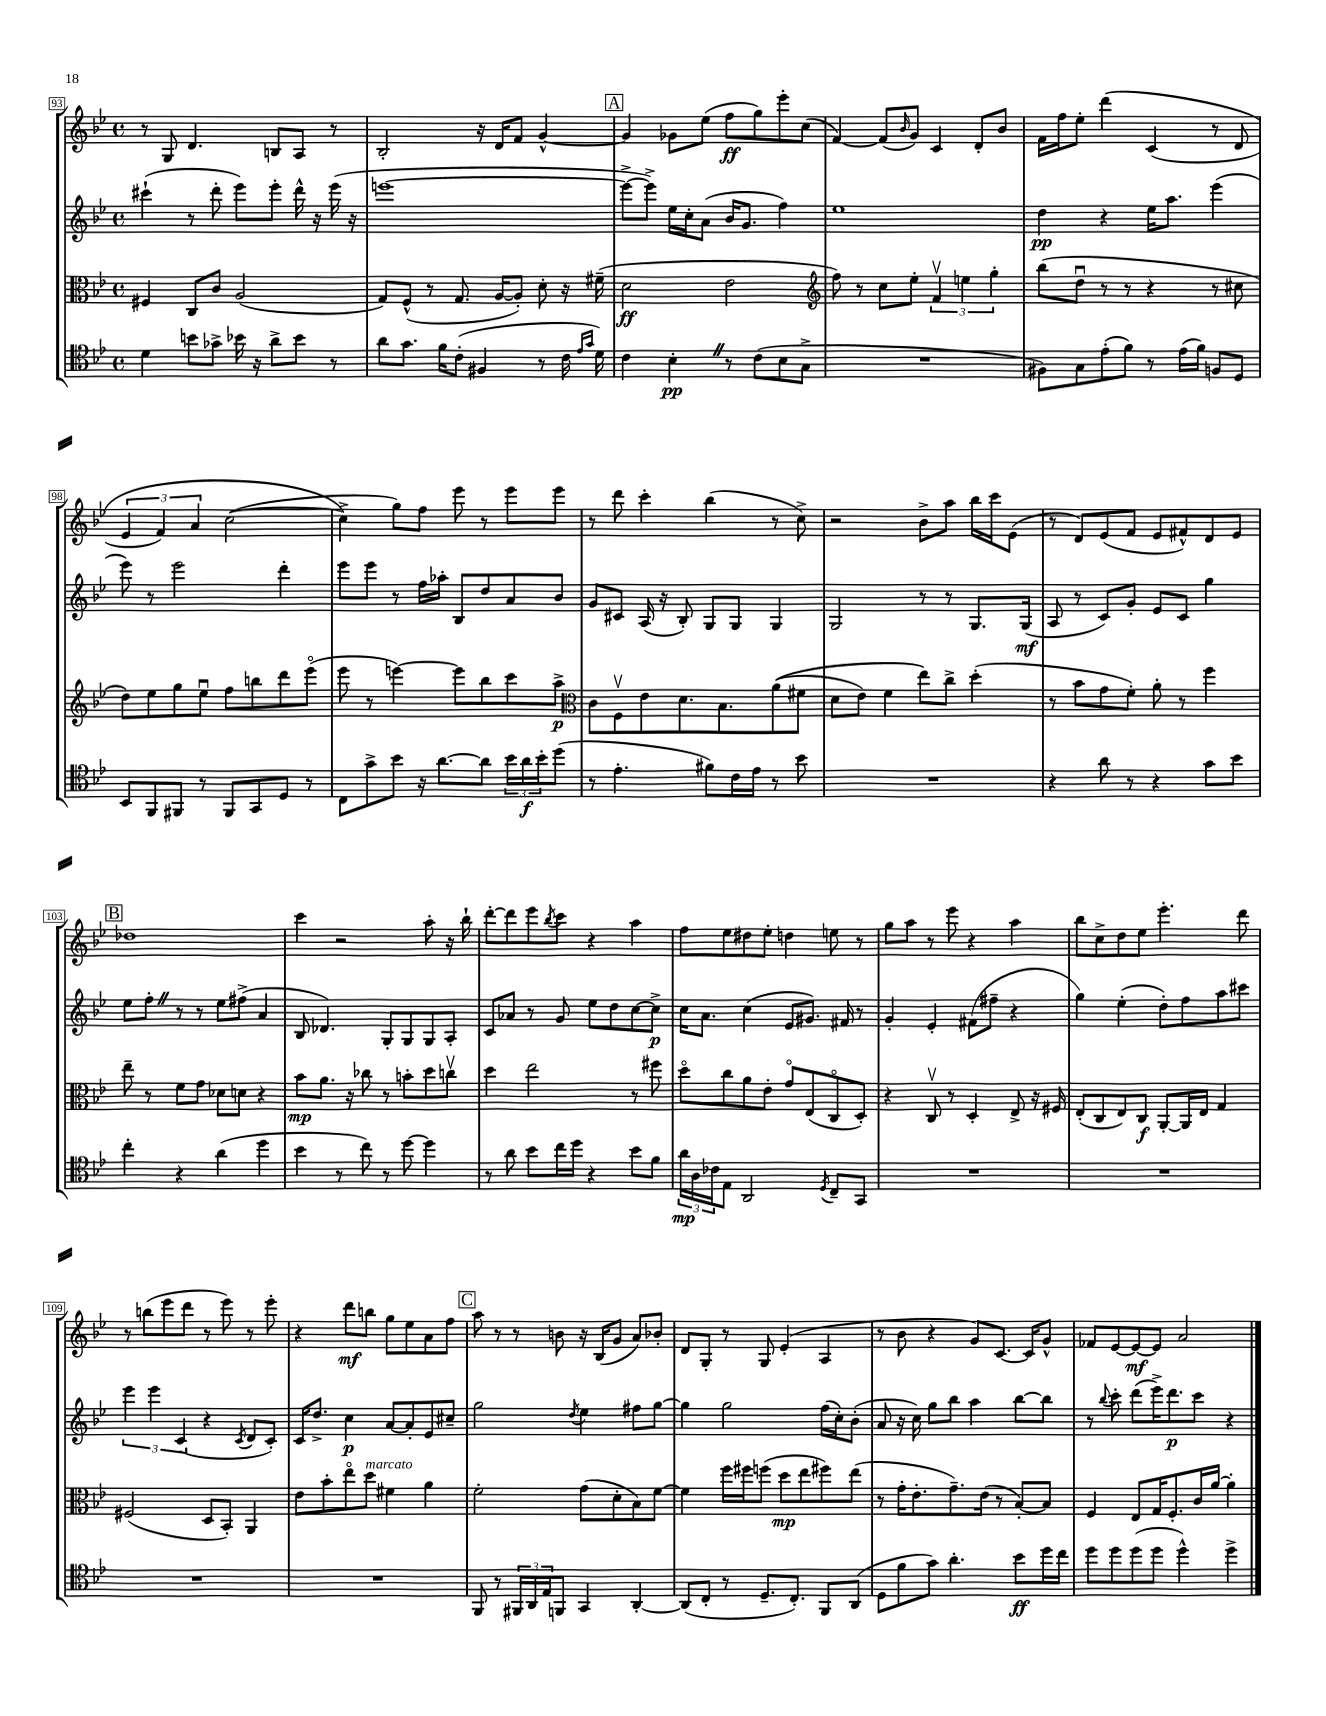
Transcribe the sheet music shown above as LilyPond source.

<<
\new StaffGroup <<
\new Staff = "s0" {
    \clef treble \key bes \major \defaultTimeSignature \time 4/4
    r8 g8 d'4. b8 a8 r8 |
    bes2-. r16 d'16 f'8 g'4~-^ |
    \mark \markup { \box "A" } g'4 ges'8 ees''8( f''8\ff g''8) ees'''8-. c''8( |
    f'4~) f'8( \grace { bes'16 } g'8) c'4 d'8-. bes'8 |
    f'16 f''16 ees''8-. d'''4\( c'4( r8 d'8 |
    \tuplet 3/2 { ees'4 f'4) a'4 } c''2~( |
    c''4->\) g''8) f''8 ees'''8 r8 ees'''8 ees'''8 |
    r8 d'''8 c'''4-. bes''4( r8 c''8->) |
    r2 bes'8-> a''8 bes''16 c'''16 ees'8( |
    r8 d'8) ees'8( f'8 ees'8 fis'8-^) d'8 ees'8 |
    \mark \markup { \box "B" } des''1 |
    c'''4 r2 a''8-. r16 bes''16-! |
    d'''8~-. d'''8 ees'''8 \acciaccatura { bes''8 } c'''8 r4 a''4 |
    f''8 ees''8 dis''8 ees''8-. d''4 e''8 r8 |
    g''8 a''8 r8 ees'''8 r4 a''4 |
    bes''8 c''8-> d''8 ees''8 ees'''4.-. d'''8 |
    r8 b''8( ees'''8 d'''8 r8 ees'''8) r8 ees'''8-. |
    r4 d'''8\mf b''8 g''8 ees''8 a'8 f''8 |
    \mark \markup { \box "C" } a''8 r8 r8 b'8 r16 bes16( g'8 a'8) bes'8-. |
    d'8 g8-. r8 g8 ees'4-.( a4 |
    r8 bes'8 r4 g'8) c'8.~ c'16 g'8-^ |
    fes'8 ees'8~ ees'8~\mf ees'8 a'2 \bar "|." |
}
\new Staff = "s1" {
    \clef treble \key bes \major \defaultTimeSignature \time 4/4
    cis'''4-!( r8 d'''8-. ees'''8) ees'''8-. d'''16-^ r16 ees'''16( r16 |
    e'''1~ |
    \mark \markup { \box "A" } e'''8~-> e'''8->) ees''16 c''16-. a'8( bes'16 g'8. f''4) |
    ees''1 |
    d''4\pp r4 ees''16 a''8. ees'''4( |
    ees'''8) r8 ees'''2 d'''4-. |
    ees'''8 ees'''8 r8 f''16 aes''16-. bes8 d''8 a'8 bes'8 |
    g'8 cis'8 a16( r16 bes8-.) g8 g8 g4 |
    g2 r8 r8 g8. g16\mf( |
    a8 r8 c'8) g'8-. ees'8 c'8 g''4 |
    \mark \markup { \box "B" } ees''8 f''8-. \once \override BreathingSign.text = \markup { \musicglyph "scripts.caesura.straight" } \breathe r8 r8 ees''8 fis''8->( a'4 |
    bes8 des'4.) g8-. g8 g8 a8-. |
    c'8 aes'8 r8 g'8 ees''8 d''8 c''8~ c''8->\p |
    c''16 a'8. c''4( ees'8 gis'8.) fis'16 r8 |
    g'4-. ees'4-. fis'8( fis''8-- r4 |
    g''4) ees''4-.( d''8-.) f''8 a''8 cis'''8 |
    \tuplet 3/2 { ees'''4 ees'''4 c'4( } r4 \acciaccatura { c'8 } d'8 c'8-.) |
    c'16 d''8.-> c''4\p a'8~ a'8-. ees'8 cis''8-- |
    \mark \markup { \box "C" } g''2 \acciaccatura { d''8 } ees''4 fis''8 g''8~ |
    g''4 g''2 f''16( c''16-.) bes'8-.( |
    a'8 r16 c''16) g''8 bes''8 a''4 bes''8~ bes''8 |
    r8 \appoggiatura { bes''8 } c'''8-. d'''8( ees'''16->) d'''8.\p c'''8 r4 \bar "|." |
}
\new Staff = "s2" {
    \clef alto \key bes \major \defaultTimeSignature \time 4/4
    fis4 c8 c'8 a2( |
    g8) f8-^( r8 g8. a16~ a8-.) d'8-. r16 fis'16--( |
    \mark \markup { \box "A" } d'2\ff ees'2 |
    \clef treble f''8) r8 c''8 ees''8-. \tuplet 3/2 { f'4\upbow e''4 g''4-. } |
    bes''8( d''8\downbow r8 r8 r4 r8 cis''8 |
    d''8) ees''8 g''8 ees''8\downbow f''8 b''8 d'''8 ees'''8\flageolet( |
    ees'''8 r8 e'''4~) e'''8 bes''8 c'''8 a''8->\p |
    \clef alto c'8 f8\upbow ees'8 d'8. bes8. a'8(\( fis'8 |
    d'8 ees'8) f'4 ees''8\) c''8-> d''4-.( |
    r8 bes'8 g'8 f'8-.) a'8-. r8 f''4 |
    \mark \markup { \box "B" } ees''8-- r8 f'8 g'8 des'8 d'8 r4 |
    bes'8\mp a'8. r16 ces''8 r8 b'8-. d''8 c''8\upbow |
    d''4 ees''2 r8 fis''8 |
    d''8\flageolet c''8 a'8 ees'8-. g'8\flageolet ees8( c8\flageolet d8-.) |
    r4 c8\upbow r8 d4-. ees8-> r16 fis16 |
    ees8-.( c8 ees8) c8\f a,8~-. a,16 ees16 g4 |
    fis2( d8 bes,8-.) a,4 |
    ees'8 bes'8-. ees''8\flageolet d''8^\markup { \italic "marcato" } fis'4 a'4 |
    \mark \markup { \box "C" } f'2-. g'8( d'8-. bes8) f'8~ |
    f'4 f''16 fis''16 f''8( d''8\mp ees''8 fis''8) ees''8( |
    r8 g'16-. ees'8.-. g'8.--) ees'16( r8 bes8~-.) bes8 |
    f4 ees8 g16 f8.-. c'16 a'16~ a'4-. \bar "|." |
}
\new Staff = "s3" {
    \clef tenor \key bes \major \defaultTimeSignature \time 4/4
    d'4 b'8 ges'8-> bes'16 r16 a'8-> bes'8 r8 |
    a'8 g'8. f'16 c'8-.( fis4 r8 c'16 \grace { ees'16 g'16 } d'16) |
    \mark \markup { \box "A" } c'4 bes4-.\pp \once \override BreathingSign.text = \markup { \musicglyph "scripts.caesura.straight" } \breathe r8 c'8( bes8 g8-> |
    R1 |
    fis8) g8 ees'8-.( f'8) r8 ees'16( f'16) f8 d8 |
    bes,8 f,8 fis,8 r8 fis,8 g,8 d8 r8 |
    c8 g'8-> bes'8 r16 a'8.~ a'8 \tuplet 3/2 { bes'16 a'16\f bes'16-. } d''8( |
    r8 ees'4.-. fis'8) c'16 ees'16 r8 bes'8 |
    R1 |
    r4 a'8 r8 r4 g'8 bes'8 |
    \mark \markup { \box "B" } c''4-. r4 a'4( d''4 |
    bes'4 r8 c''8) r8 d''8~ d''4 |
    r8 a'8 bes'8 c''16 d''16 r4 bes'8 f'8 |
    \tuplet 3/2 { a'16\mp a16 ces'16 } ees8 a,2 \acciaccatura { d8 } c8-- g,8 |
    R1 |
    R1 |
    R1 |
    R1 |
    \mark \markup { \box "C" } f,8 r8 \tuplet 3/2 { fis,16 a,16 ees16 } f,8 g,4 a,4~-. |
    a,8( c8-. r8 d8.-- c8.-.) f,8 a,8( |
    d8 f'8 g'8) a'4.-. bes'8\ff d''16 c''16 |
    d''8 d''8 d''8( d''8 d''4-^) d''4-> \bar "|." |
}
>>
>>
\layout { \context { \Score currentBarNumber = #93 \override BarNumber.stencil = #(make-stencil-boxer 0.1 0.3 ly:text-interface::print) } }
